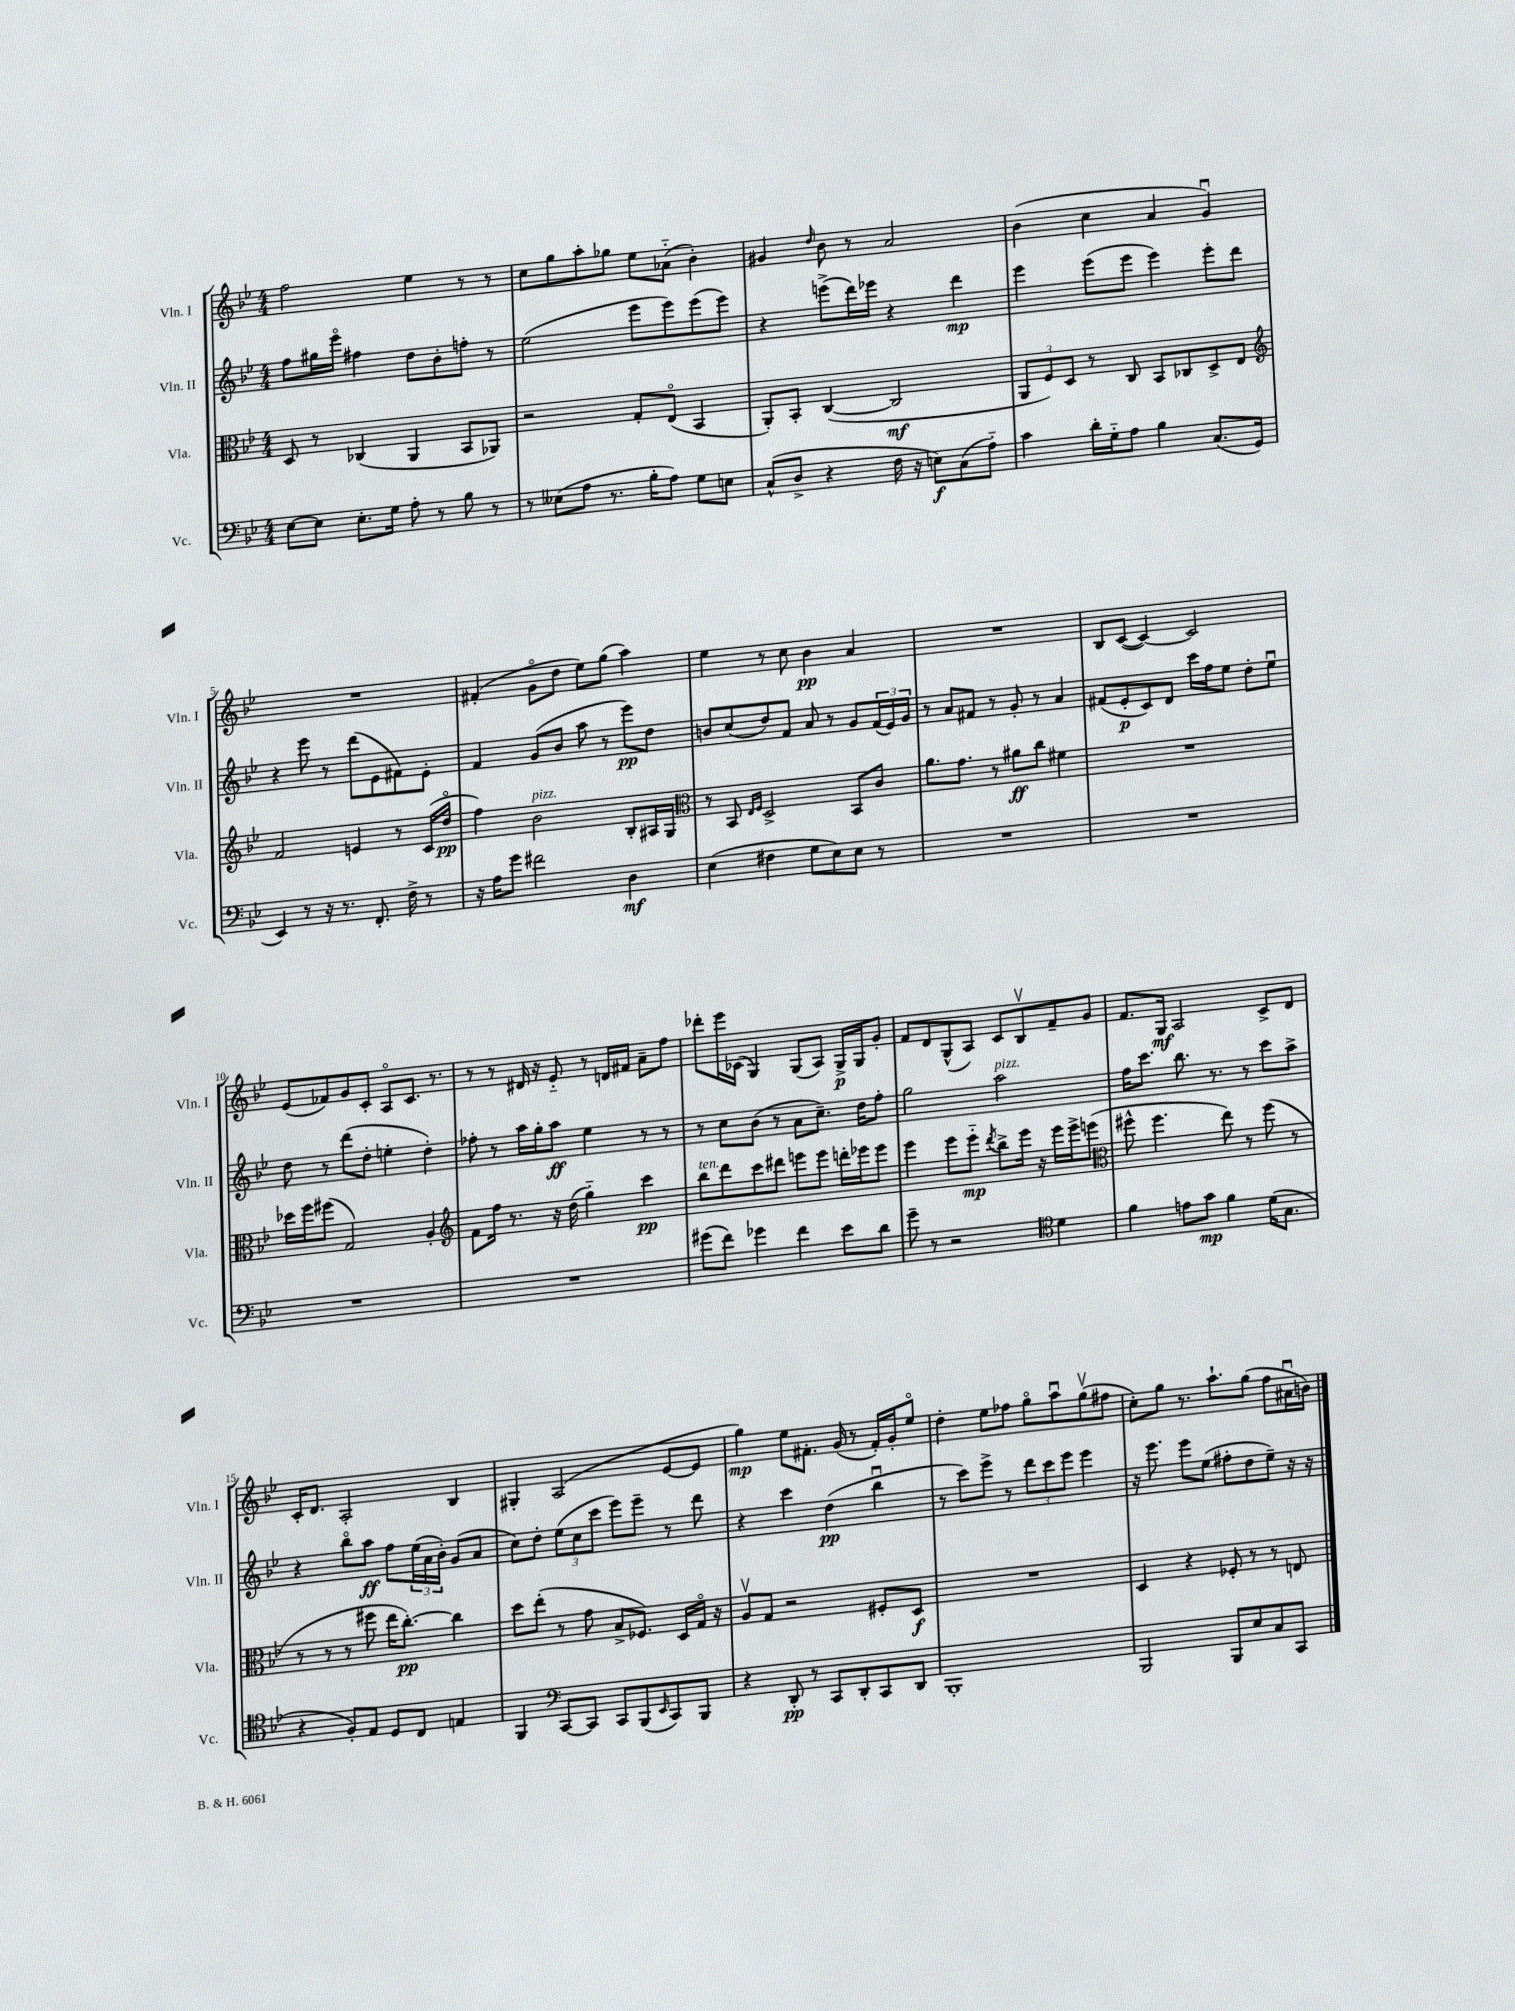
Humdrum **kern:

**kern	**kern	**kern	**kern
*staff4	*staff3	*staff2	*staff1
*clefF4	*clefC3	*clefG2	*clefG2
*k[b-e-]	*k[b-e-]	*k[b-e-]	*k[b-e-]
*M4/4	*M4/4	*M4/4	*M4/4
[8E-\L	8D/	8ff\L	2ff\
8E-\]J	8r	16gg#\L	.
.	.	16eee-o\JJ	.
8.E-'\L	(4C-/	4ff#\	.
16G\Jk	.	.	.
8A'\	4AA/	8dd\L	4ee-\
8r	.	8b-'\	.
8B-\	8BB-/L	8ff'\J	8r
8r	8AA-/J)	8r	8r
=	=	=	=
8r	2r	(2ee-\	8cc\L
(8E--\L	.	.	8gg\
8A\J	.	.	8aa'\
8.r	.	.	8gg-\J
.	8G'/L	8eee-\L	8ee-\L
16B-'\LK	.	.	.
8A\J)	(8E-o/J	8eee-\)	(8a-'~\J
8G\L	4BB-/	(8eee-\	4b-'\)
8E\J	.	8eee-\J)	.
=	=	=	=
(8C^^/L	8AA'/L)	4r	4g#/
8D^/J	8BB-'/J	.	.
.	.	.	16qqdd/
4r	([4C/	(8eee^\L	8b-\
.	.	16ddd\L)	8r
.	.	16eee-\JJ	.
16F\	2C/]	4r	2a/
16r	.	.	.
8E\L)	.	.	.
(8C\	.	4ddd\	.
8A'~\J)	.	.	.
=	=	=	=
4c\	12AA/L	4eee-\	(4b-\
.	12F/)	.	.
.	12D/J	.	.
16d'\LL	8r	(8eee-\L	4cc\
16G'~\J	.	.	.
8A\J	8C/	8eee-\J	.
4B-\	8BB-/L	4eee-\)	4a/
.	8C-/	.	.
(8.C/L	8D^/	8eee-'\L	4gu/)
.	8E-/J	8ddd\J	.
16GG/Jk	.	.	.
=	=	=	=
*	*clefG2	*	*
4EE-/)	2f/	4r	1r
8r	.	8eee-\	.
16r	.	8r	.
8.r	.	.	.
.	4e/	(8ddd\L	.
8.FF'/	.	8e-\	.
.	8r	8f#\)	.
16F^\	.	.	.
8r	(16c/LL	8e-'\J	.
.	16ddo/JJ	.	.
=	=	=	=
16r	4ff\)	4f/	(4f#'/
16A\LK	.	.	.
8g\J	.	.	.
2f#\	2b-\	(8g/L	8go\L
.	.	8b-/J	8dd\J
.	.	8aa\	8ee-\L)
.	.	8r	(8gg\J
4D\	8B-'/L	8eee-\L)	4aa\)
.	16A#/L	8dd\J	.
.	16G/JJ	.	.
=	=	=	=
*	*clefC3	*	*
(4E-\	8r	8b/L	4ee-\
.	8BB-/	(8cc/	.
.	16qqE-/LL	.	.
.	16qqF/JJ	.	.
4F#\	2D^/	8dd/)	8r
.	.	8f/J	8cc\
8G\L	.	8a/	4b-\
8E-\)	.	8r	.
8E-\J	8BB-/L	8g/L	4a/
8r	8c/J	(24f/L	.
.	.	24e-/)	.
.	.	24g/JJ	.
=	=	=	=
1r	8.a\L	8r	1r
.	.	8a/L	.
.	8.g\J	.	.
.	.	8f#/J	.
.	8r	8r	.
.	8a#\L	8g'/	.
.	8cc\J	8r	.
.	4f#\	4a/	.
=	=	=	=
1r	1r	(8f#/L	8B-/L
.	.	8e-'/	([8c/J
.	.	8c/)	4c/_)
.	.	8d/J	.
.	.	16ccc\LL	2c/]
.	.	16ff\J	.
.	.	8ee-\J	.
.	.	8dd'\L	.
.	.	8ee-u\J	.
=	=	=	=
1r	16dd-\LL	8dd\	(8e-/L
.	16ff\J	.	.
.	(8ff#\J	8r	8f-/)
.	2G/)	(8ddd\L	8g/
.	.	8dd'\J	8c'/J
.	.	4ee'\	8Ao/L
.	.	.	8.c/J
.	4A'/	4dd'\)	.
.	.	.	8.r
=	=	=	=
*	*clefG2	*	*
1r	8f\L	8ff-'\	8r
.	16ff\Jk	8r	8r
.	8.r	.	.
.	.	16aa\LL	16d#/
.	.	16gg'\J	16r
.	16r	8aa\J	8e-'~/
.	(16dd\	.	.
.	4gg'~\)	4ee-\	8r
.	.	.	16d/LL
.	.	.	16f#/JJ
.	4ccc\	8r	8a~\L
.	.	8r	8ff\J
=	=	=	=
(8g#\L	8bb-\L	8r	8ddd-'\L
8f\J)	8ddd\	8cc\L	16eee-\L
.	.	.	(16c-\JJ
4g-\	8ccc\	(8b-\J	4G/)
.	8ddd#\J	8r	.
4f\	8eee\L	8a\L	(8G/L
.	8eee\J	8.cc~\J)	8A/J)
8e-\L	16ddd'\LL	.	16G^/LL
.	16eee-\J	16dd\LK	16G/J
8d\J	8eee-\J	8ff'\J	8g'/J
=	=	=	=
8g~\	4eee-\	2gg\	8f/L
8r	.	.	8d/
2r	8eee-\L	.	(8G^^/
.	8eee-'~\J	.	8A/J)
.	8qddd/	.	.
.	8bb-^\L	2aa\	8c/L
.	16eee-\Jk	.	8B-v/
.	16r	.	.
*clefC4	*	*	*
4d\	16eee-\LL	.	8f~/
.	16eee-^\J	.	.
.	(8eee\J	.	8g/J
=	=	=	=
*	*clefC3	*	*
4f\	8ff#^^\	16ff\LK	8.f/L
.	.	8.ccc\J	.
.	4.ff#\	.	.
.	.	.	16G/Jk
8e\L	.	8.bb-\	2A/
8g\J	.	.	.
.	.	8.r	.
4f\	8ee-\)	.	.
.	8r	8r	.
(16d\LK	(8ff#\	8ccc\L	8c^/L
8.G\J	.	.	.
.	8r	8aa^\J	8d/J
=	=	=	=
4r	8r	4r	16c'/LK
.	.	.	8.d/J
.	8r	.	.
8F'/L)	8r	8bb-o\L	2A'/
8E-/J	8ff#\	8aa\J	.
8D/L	16ee-\LK	8ff\L	.
.	[8.cc'\J)	.	.
8C/J	.	(24ee-\L	.
.	.	24a\	.
.	.	24b-'\JJ)	.
4E/	4cc\]	(8g/L	4B-/
.	.	8a/J	.
=	=	=	=
4FF/	8dd\L	8cc\L)	4G#'/
.	(8ee-'\J	8dd'\J	.
*clefF4	*	*	*
[8CC/L	8r	(12ee-\L	(2A/
.	.	12cc\	.
8CC/]J	8g\	.	.
.	.	12ccc\J	.
8CC/L	8B-^/L	8eee-\L)	.
(8BBB-/	8.F-/J)	8eee-~\J	.
16qqEE-/	.	.	.
8CC/)	.	8r	[8e-/L
.	16D/LL	.	.
8BBB-/J	16Go/JJ	8ddd\	8e-/]J
.	16r	.	.
=	=	=	=
4r	8Av/L	4r	4gg\)
.	8G/J	.	.
8DD'/	2r	4ccc\	8ee-\L
8r	.	.	8.f#'\J
8CC/L	.	(4dd\	.
.	.	.	(16g/
8DD'/	.	.	8r
8CC/	8F#'/L	4bb-u\	16f#'/LL)
.	.	.	16g'/J
8DD/J	8D/J	.	8ee-o/J
=	=	=	=
1BBB-'	1r	8r	4dd'\
.	.	8ccc\L)	.
.	.	8eee-^\J	8ee-\L
.	.	8r	8ff-\J
.	.	12ddd\L	8ggo\L
.	.	12ccc\	.
.	.	.	8aau\
.	.	12eee-\J	.
.	.	4eee-\	(8ggv\
.	.	.	8ff#\J
=	=	=	=
2BBB-/	4D/	16r	8cc'\L)
.	.	8.eee-\	.
.	.	.	8gg\J
.	4r	8eee-\L	8.r
.	.	(8ee-\J	.
.	.	.	8.aa`\L
8BBB-/L	8F-'/	8ff#'\L	.
8E-/	8r	8dd\	(8gg\J
8C/	8r	8ee-~\J)	8ff\L
8CC/J	8E/	16r	16a#u\L
.	.	16r	16b\JJ)
==	==	==	==
*-	*-	*-	*-
